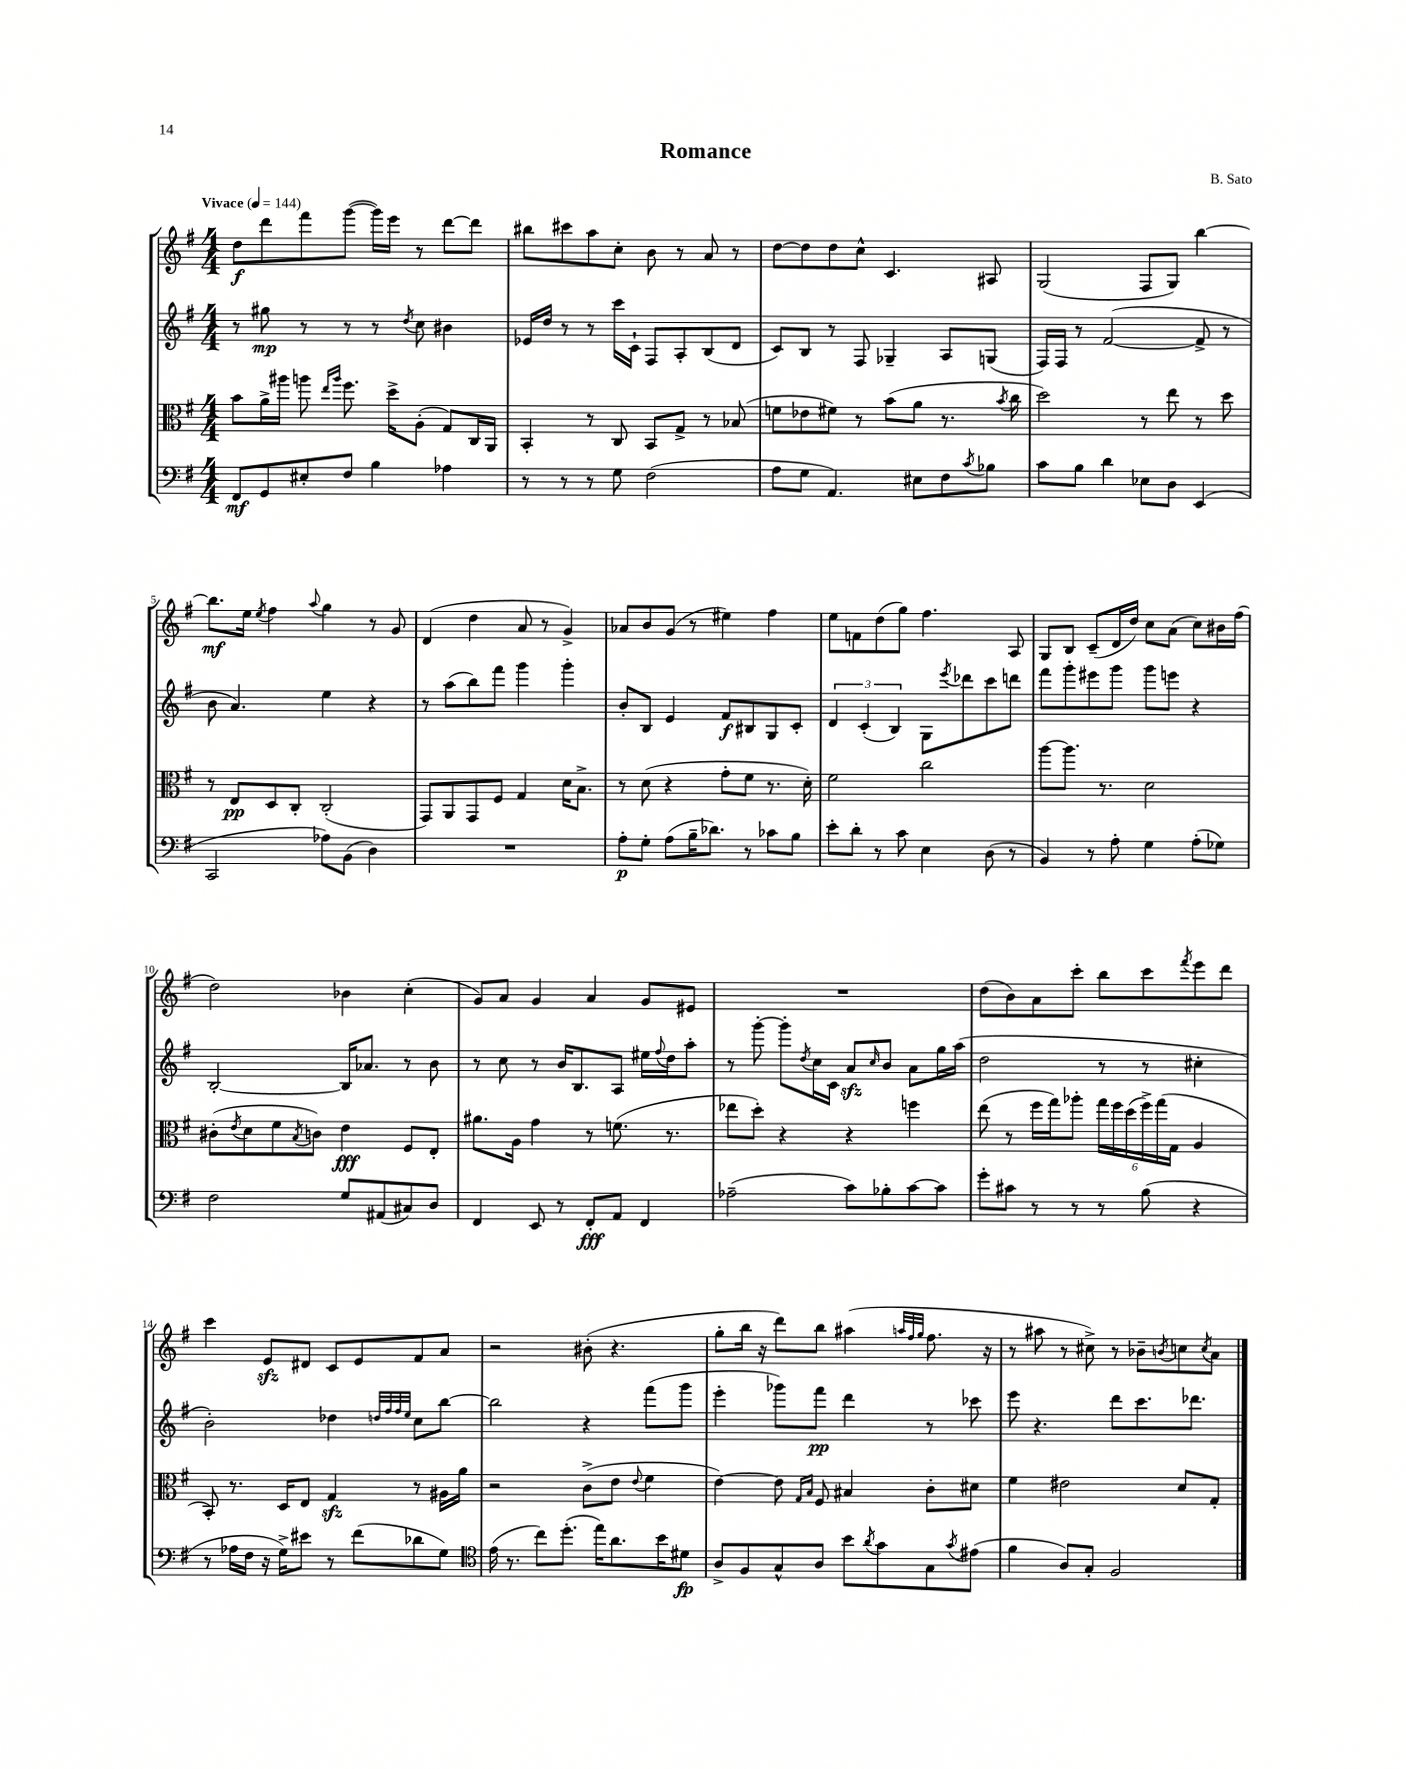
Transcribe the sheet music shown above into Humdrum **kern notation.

**kern	**dynam	**kern	**dynam	**kern	**dynam	**kern	**dynam
*part4	*part4	*part3	*part3	*part2	*part2	*part1	*part1
*staff4	*staff4	*staff3	*staff3	*staff2	*staff2	*staff1	*staff1
*clefF4	*	*clefC3	*	*clefG2	*	*clefG2	*
*k[f#]	*	*k[f#]	*	*k[f#]	*	*k[f#]	*
*M4/4	*	*M4/4	*	*M4/4	*	*M4/4	*
*MM144	*	*MM144	*	*MM144	*	*MM144	*
=1	=1	=1	=1	=1	=1	=1	=1
!	!	!	!	!	!	!LO:TX:a:B:t=Vivace	!
8FF#/L	mf	8b\L	.	8r	.	8dd\L	f
8GG/	.	16a^\L	.	8gg#X\	mp	8ddd\	.
.	.	16aa#X\JJ	.	.	.	.	.
8E#X'/	.	8aan\	.	8r	.	8fff#\	.
.	.	16qqee/LL	.	.	.	.	.
.	.	16qqaa/JJ	.	.	.	.	.
8F#/J	.	8.ff#\	.	8r	.	([8ggg\J	.
4B\	.	.	.	8r	.	16ggg\LL])	.
.	.	16dd^\KL	.	.	.	16eee\JJ	.
.	.	.	.	8qdd/	.	.	.
.	.	(8A'\J	.	8cc\	.	8r	.
4A-X\	.	8G/L)	.	4b#X\	.	[8ddd\L	.
.	.	16C/L	.	.	.	8ddd\J]	.
.	.	16AA/JJ	.	.	.	.	.
=2	=2	=2	=2	=2	=2	=2	=2
8r	.	4BB'/	.	16e-X/LL	.	8bb#X\L	.
.	.	.	.	16dd/JJ	.	.	.
8r	.	.	.	8r	.	8ccc#X\	.
8r	.	8r	.	8r	.	8aa\	.
8G\	.	8C/	.	16ccc\LL	.	8cc'\J	.
.	.	.	.	16c`\JJ	.	.	.
(2F#\	.	8BB/L	.	8F#/L	.	8b\	.
.	.	8G^/J	.	8A'/	.	8r	.
.	.	8r	.	(8B/	.	8a/	.
.	.	(8B-X/	.	8d/J	.	8r	.
=3	=3	=3	=3	=3	=3	=3	=3
8A\L	.	8fn\L	.	8c/L)	.	[8dd\L	.
8G\J	.	8e-X\	.	8B/J	.	8dd\]	.
4.AA/)	.	8f#X\J)	.	8r	.	8dd\	.
.	.	8r	.	8F#/	.	8cc^^\J	.
.	.	(8b\L	.	4G-X~/	.	4.c/	.
8E#X\L	.	8a\J	.	.	.	.	.
8F#\	.	8.r	.	8A/L	.	.	.
8qc/	.	.	.	.	.	.	.
8B-X\J	.	.	.	(8Gn/J	.	8A#X/	.
.	.	8qb/	.	.	.	.	.
.	.	16cc\	.	.	.	.	.
=4	=4	=4	=4	=4	=4	=4	=4
8c\L	.	2dd\)	.	16F#/LL)	.	(2G/	.
.	.	.	.	16F#/JJ	.	.	.
8B\J	.	.	.	8r	.	.	.
4d\	.	.	.	([2f#/	.	.	.
8E-X\L	.	8r	.	.	.	8F#/L	.
8D\J	.	8ee\	.	.	.	8G/J)	.
(4EE/	.	8r	.	8f#^/]	.	[4bb\	.
.	.	8dd\	.	8r	.	.	.
!!LO:LB:g=z
=5	=5	=5	=5	=5	=5	=5	=5
2CC/	.	8r	.	8b\	.	8.bb\L]	mf
.	.	8E/L	pp	4.a/)	.	.	.
.	.	.	.	.	.	16ee\Jk	.
.	.	.	.	.	.	8qee/	.
.	.	8D/	.	.	.	4ff#\	.
.	.	8C'/J	.	.	.	.	.
.	.	.	.	.	.	8qqaa/	.
8A-X\L)	.	(2C'/	.	4ee\	.	4gg\	.
(8BB\J	.	.	.	.	.	.	.
4D\)	.	.	.	4r	.	8r	.
.	.	.	.	.	.	8g/	.
=6	=6	=6	=6	=6	=6	=6	=6
1r	.	8GG/L)	.	8r	.	(4d/	.
.	.	8AA/	.	(8aa\L	.	.	.
.	.	8GG/	.	8bb\)	.	4dd\	.
.	.	8F#/J	.	8fff#\J	.	.	.
.	.	4G/	.	4ggg\	.	8a/	.
.	.	.	.	.	.	8r	.
.	.	16d\KL	.	4ggg'\	.	4g^/)	.
.	.	8.B^\J	.	.	.	.	.
=7	=7	=7	=7	=7	=7	=7	=7
8A'\L	p	8r	.	8b'/L	.	8a-X/L	.
8G'\J	.	(8d\	.	8B/J	.	8b/	.
(8A\L	.	4r	.	4e/	.	(8g/J	.
16B~\K	.	.	.	.	.	8r	.
8.d-X\J)	.	.	.	.	.	.	.
.	.	8g'\L	.	8f#/L	f	4ee#X\)	.
8r	.	8f#\J	.	8B#X/	.	.	.
8c-X\L	.	8.r	.	8G/	.	4ff#\	.
8B\J	.	.	.	8c'/J	.	.	.
.	.	16d'\)	.	.	.	.	.
=8	=8	=8	=8	=8	=8	=8	=8
8e'\L	.	2f#\	.	6d/	.	8ee\L	.
8d'\J	.	.	.	.	.	8fn\	.
.	.	.	.	(6c'/	.	.	.
8r	.	.	.	.	.	(8dd\	.
.	.	.	.	6B/)	.	.	.
8c\	.	.	.	.	.	8gg\J)	.
4E\	.	2cc\	.	8G\L	.	4.ff#\	.
.	.	.	.	8qeee/	.	.	.
.	.	.	.	8ddd-X\	.	.	.
(8D\	.	.	.	8ccc\	.	.	.
8r	.	.	.	8dddn\J	.	8A/	.
=9	=9	=9	=9	=9	=9	=9	=9
4BB/)	.	[8aa\L	.	8fff#\L	.	8G/L	.
.	.	8.aa\J]	.	8ggg'\	.	8B/J	.
8r	.	.	.	8eee#X\	.	(8c~/L	.
.	.	8.r	.	.	.	.	.
8A'\	.	.	.	8ggg\J	.	16d/L	.
.	.	.	.	.	.	16dd/JJ)	.
4G\	.	2d\	.	8ggg\L	.	8cc\L	.
.	.	.	.	8eeen\J	.	(8a\J	.
(8A'\L	.	.	.	4r	.	8cc\L)	.
8G-X\J)	.	.	.	.	.	16b#X\L	.
.	.	.	.	.	.	(16ff#\JJ	.
!!LO:LB:g=z
=10	=10	=10	=10	=10	=10	=10	=10
2F#\	.	(8c#X'\L	.	[2B'/	.	2dd\)	.
.	.	8qe/	.	.	.	.	.
.	.	8d\	.	.	.	.	.
.	.	8f#\	.	.	.	.	.
.	.	8qB/	.	.	.	.	.
.	.	8cn\J)	.	.	.	.	.
8G/L	.	4e\	fff	16B/KL]	.	4b-X\	.
.	.	.	.	8.a-X/J	.	.	.
(8AA#X/	.	.	.	.	.	.	.
8C#X/)	.	8F#/L	.	8r	.	(4cc'\	.
8D/J	.	8E'/J	.	8b\	.	.	.
=11	=11	=11	=11	=11	=11	=11	=11
4FF#/	.	8.a#X\L	.	8r	.	8g/L)	.
.	.	.	.	8cc\	.	8a/J	.
.	.	16A\Jk	.	.	.	.	.
8EE/	.	4g\	.	8r	.	4g/	.
8r	.	.	.	16b/KL	.	.	.
.	.	.	.	8.B/	.	.	.
8FF#'/L	fff	8r	.	.	.	4a/	.
8AA/J	.	(8.fn\	.	8A/J	.	.	.
4FF#/	.	.	.	16ee#X\LL	.	8g/L	.
.	.	.	.	8qqff#/	.	.	.
.	.	8.r	.	16dd\J	.	.	.
.	.	.	.	8aa'\J	.	8e#X/J	.
=12	=12	=12	=12	=12	=12	=12	=12
(2A-X~\	.	8ee-X\L	.	8r	.	1r	.
.	.	8dd'\J)	.	[8ggg'\	.	.	.
.	.	4r	.	8ggg'\L]	.	.	.
.	.	.	.	8qdd/	.	.	.
.	.	.	.	16cc\L	.	.	.
.	.	.	.	16c\JJ	.	.	.
8c\L)	.	4r	.	8azz/L	.	.	.
.	.	.	.	16qqcc/	.	.	.
8B-X'\	.	.	.	8b/J	.	.	.
[8c\	.	4ffn\	.	8a\L	.	.	.
8c\J]	.	.	.	16gg\L	.	.	.
.	.	.	.	(16aa\JJ	.	.	.
=13	=13	=13	=13	=13	=13	=13	=13
8g'\L	.	(8ee\	.	2dd\	.	(8dd\L	.
8c#X\J	.	8r	.	.	.	8b\)	.
8r	.	16ff#\LL	.	.	.	8a\	.
.	.	16gg\J)	.	.	.	.	.
8r	.	8aa-X'\J	.	.	.	8ccc'\J	.
8r	.	24gg\LL	.	8r	.	8bb\L	.
.	.	24ff#\	.	.	.	.	.
.	.	(24dd\	.	.	.	.	.
(8B\	.	24ff#^\)	.	8r	.	8ccc\	.
.	.	(24gg\	.	.	.	.	.
.	.	24G\JJ	.	.	.	.	.
.	.	.	.	.	.	8qfff#/	.
4r	.	4A/	.	4cc#X'\	.	8eee\	.
.	.	.	.	.	.	8ddd\J	.
!!LO:LB:g=z
=14	=14	=14	=14	=14	=14	=14	=14
8r	.	8BB'/)	.	2b'\)	.	4ccc\	.
16A-X\LL	.	8.r	.	.	.	.	.
16F#\JJ	.	.	.	.	.	.	.
16r	.	.	.	.	.	8ezz/L	.
16G^\KL)	.	16D/KL	.	.	.	.	.
8e#X\J	.	8E/J	.	.	.	8d#X/J	.
8r	.	4Gzz/	.	4dd-X\	.	8c/L	.
(8f#\L	.	.	.	.	.	8e/	.
.	.	.	.	32qqddn/LLL	.	.	.
.	.	.	.	32qqff#/	.	.	.
.	.	.	.	32qqff#/	.	.	.
.	.	.	.	32qqee/JJJ	.	.	.
8d-X\	.	8r	.	8cc\L	.	8f#/	.
8G\J)	.	16A#X\LL	.	[8bb\J	.	8a/J	.
.	.	16a\JJ	.	.	.	.	.
=15	=15	=15	=15	=15	=15	=15	=15
*clefC4	*	*	*	*	*	*	*
(16e\	.	2r	.	2bb\]	.	2r	.
8.r	.	.	.	.	.	.	.
8cc\L)	.	.	.	.	.	.	.
(8.dd'\J	.	.	.	.	.	.	.
.	.	(8c^\L	.	4r	.	(8b#X'\	.
16ee\KL)	.	.	.	.	.	.	.
8.a\	.	8e\J	.	.	.	4.r	.
.	.	8qqe/	.	.	.	.	.
.	.	4f#\	.	(8fff#\L	.	.	.
16b\K	.	.	.	.	.	.	.
8d#X\J	fp	.	.	8ggg\J	.	.	.
=16	=16	=16	=16	=16	=16	=16	=16
8A^/L	.	[4e\)	.	4eee'\	.	8gg'\L	.
8F#/	.	.	.	.	.	16bb\Jk	.
.	.	.	.	.	.	16r	.
8G^^/	.	8e\]	.	8ggg-X\L)	.	8ddd\L)	.
.	.	16qqG/LL	.	.	.	.	.
.	.	16qqB/JJ	.	.	.	.	.
8A/J	.	8F#/	.	8fff#\J	pp	8bb\J	.
8b\L	.	4B#X/	.	4ddd\	.	(4aa#X\	.
8qa/	.	.	.	.	.	.	.
8g\	.	.	.	.	.	.	.
.	.	.	.	.	.	32qqaan/LLL	.
.	.	.	.	.	.	32qqff#/	.
.	.	.	.	.	.	32qqgg/JJJ	.
8G\	.	8c'\L	.	8r	.	8.ff#\	.
8qg/	.	.	.	.	.	.	.
(8e#X\J	.	8d#X\J	.	8ccc-X\	.	.	.
.	.	.	.	.	.	16r	.
=17	=17	=17	=17	=17	=17	=17	=17
4f#\	.	4f#\	.	8eee\	.	8r	.
.	.	.	.	4.r	.	8aa#X\	.
8A/L)	.	2e#X\	.	.	.	8r	.
8G'/J	.	.	.	.	.	8cc#X^\)	.
2F#/	.	.	.	8ddd\L	.	8r	.
.	.	.	.	8.ccc\	.	8b-X~\L	.
.	.	.	.	.	.	8qbn/	.
.	.	8d/L	.	.	.	8ccn\	.
.	.	.	.	8.ddd-X\J	.	.	.
.	.	.	.	.	.	8qcc/	.
.	.	8G'/J	.	.	.	8a\J	.
==	==	==	==	==	==	==	==
*-	*-	*-	*-	*-	*-	*-	*-
